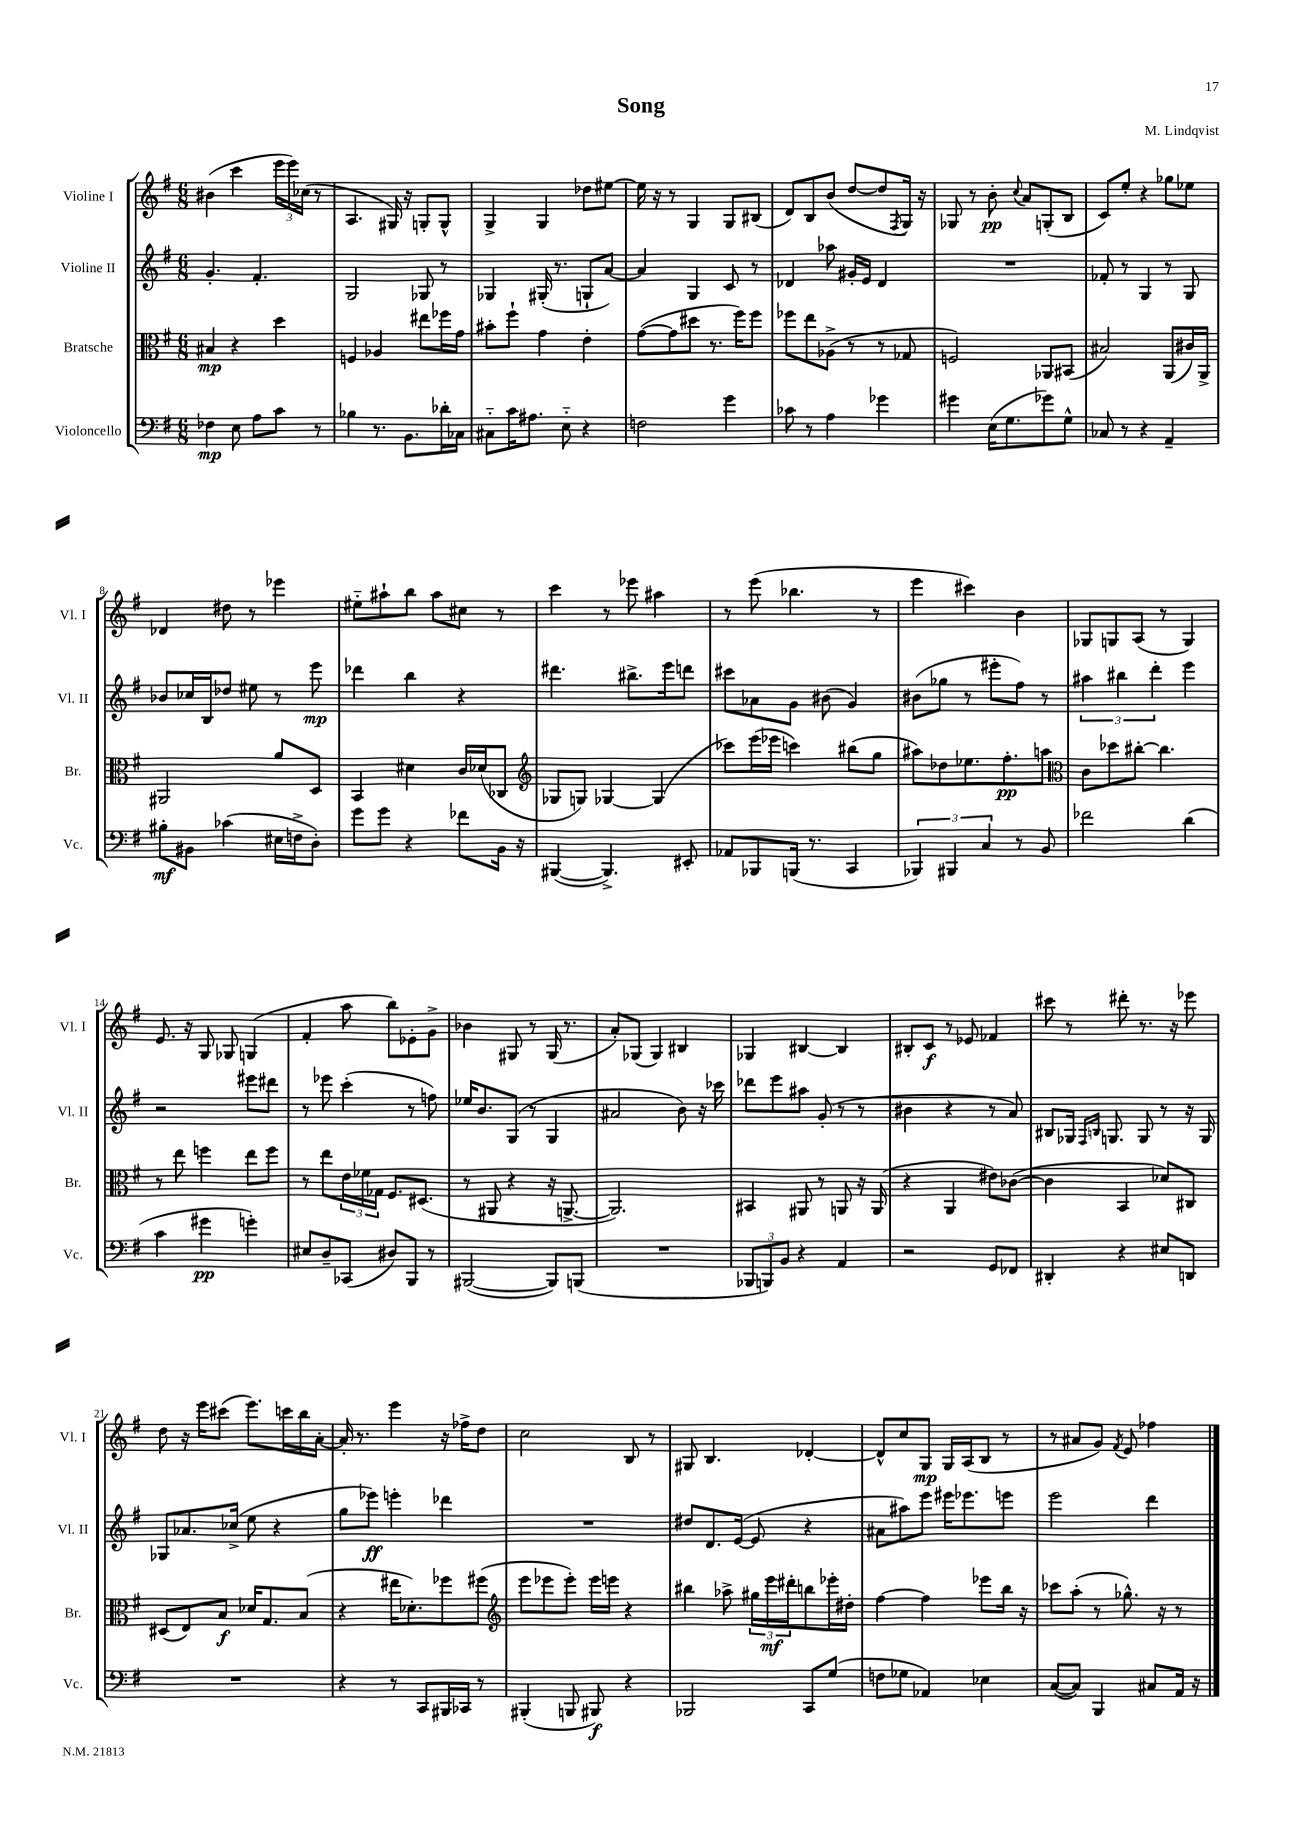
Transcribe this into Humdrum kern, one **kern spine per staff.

**kern	**dynam	**kern	**dynam	**kern	**dynam	**kern	**dynam
*part4	*part4	*part3	*part3	*part2	*part2	*part1	*part1
*staff4	*staff4	*staff3	*staff3	*staff2	*staff2	*staff1	*staff1
*I"Violoncello	*	*I"Bratsche	*	*I"Violine II	*	*I"Violine I	*
*I'Vc.	*	*I'Br.	*	*I'Vl. II	*	*I'Vl. I	*
*clefF4	*	*clefC3	*	*clefG2	*	*clefG2	*
*k[f#]	*	*k[f#]	*	*k[f#]	*	*k[f#]	*
*M6/8	*	*M6/8	*	*M6/8	*	*M6/8	*
=1	=1	=1	=1	=1	=1	=1	=1
4F-X\	mp	4B#X/	mp	4.g'/	.	(4b#X\	.
8E\	.	4r	.	.	.	4ccc\	.
8A\L	.	.	.	4.f#'/	.	.	.
8c\J	.	4dd\	.	.	.	24eee\LL	.
.	.	.	.	.	.	24eee\)	.
.	.	.	.	.	.	(24cc-X\JJ	.
8r	.	.	.	.	.	8r	.
=2	=2	=2	=2	=2	=2	=2	=2
4B-X\	.	4Fn/	.	2G/	.	4.A/	.
8.r	.	4A-X/	.	.	.	.	.
.	.	.	.	.	.	16G#X/)	.
8.BB\L	.	.	.	.	.	16r	.
.	.	8ee#X\L	.	8G-X/	.	8Gn'/L	.
16d-X'\L	.	16ff-X\L	.	8r	.	8G^^/J	.
16C-X\JJ	.	16g\JJ	.	.	.	.	.
=3	=3	=3	=3	=3	=3	=3	=3
8C#X\L	.	8b#X'\L	.	4G-X/	.	4G^/	.
16c\K	.	8ff#`\J	.	.	.	.	.
8.A#X\J	.	.	.	.	.	.	.
.	.	4g\	.	(16G#X'/	.	4G/	.
.	.	.	.	8.r	.	.	.
8E\	.	.	.	.	.	.	.
4r	.	4e'\	.	8Gn`/L	.	8dd-X\L	.
.	.	.	.	[8a/J)	.	[8ee#X\J	.
=4	=4	=4	=4	=4	=4	=4	=4
2Fn\	.	([8g\L	.	4a/]	.	16ee#\]	.
.	.	.	.	.	.	16r	.
.	.	8g\]	.	.	.	8r	.
.	.	8dd#X\J	.	4G/	.	4G/	.
.	.	8.r	.	.	.	.	.
4g\	.	.	.	8c/	.	8G/L	.
.	.	16ff#\KL)	.	.	.	.	.
.	.	8ff#\J	.	8r	.	(8B#X/J	.
=5	=5	=5	=5	=5	=5	=5	=5
8c-X\	.	8ff-X\L	.	4d-X/	.	8d/L)	.
8r	.	8ee\	.	.	.	8B/	.
4A\	.	(8A-X^\J	.	8aa-X\	.	(8b/J	.
.	.	8r	.	16g#X'/LL	.	[8dd/L	.
.	.	.	.	16e/JJ	.	.	.
4g-X\	.	8r	.	4d-/	.	8dd/]	.
.	.	.	.	.	.	8qF#/	.
.	.	8G-X/	.	.	.	16G/Jk)	.
.	.	.	.	.	.	16r	.
=6	=6	=6	=6	=6	=6	=6	=6
4g#X\	.	2Fn/)	.	2.r	.	8G-X/	.
.	.	.	.	.	.	8r	.
(16E\KL	.	.	.	.	.	8b'\	pp
8.G\	.	.	.	.	.	.	.
.	.	.	.	.	.	8qqcc/	.
.	.	.	.	.	.	8a/L	.
8g-X\)	.	8AA-X/L	.	.	.	(8Gn'/	.
8G^^\J	.	(8BB#X/J	.	.	.	8B/J	.
=7	=7	=7	=7	=7	=7	=7	=7
8C-X/	.	2B#X/)	.	8f-X'/	.	8c/L)	.
8r	.	.	.	8r	.	8ee'/J	.
4r	.	.	.	4G/	.	4r	.
4AA~/	.	(8AA/L	.	8r	.	8gg-X\L	.
.	.	16c#X/L)	.	8G/	.	8ee-X\J	.
.	.	16AA^/JJ	.	.	.	.	.
!!LO:LB:g=z
=8	=8	=8	=8	=8	=8	=8	=8
8B#X'\L	mf	2AA#X/	.	8b-X/L	.	4d-X/	.
8BB#X\J	.	.	.	16cc-X/L	.	.	.
.	.	.	.	16B/J	.	.	.
(4c-X\	.	.	.	8dd-X/J	.	8dd#X\	.
.	.	.	.	8ee#X\	.	8r	.
16E#X\LL	.	8a/L	.	8r	.	4eee-X\	.
16Fn^\J	.	.	.	.	.	.	.
8D'\J)	.	8D/J	.	8eee\	mp	.	.
=9	=9	=9	=9	=9	=9	=9	=9
8g\L	.	4BB/	.	4ddd-X\	.	8ee#X\L	.
8g\J	.	.	.	.	.	8aa#X`\	.
4r	.	4d#X\	.	4bb\	.	8bb\J	.
.	.	.	.	.	.	8aa#\L	.
8f-X\L	.	16c/LL	.	4r	.	8cc#X\J	.
.	.	(16d-X/J	.	.	.	.	.
16BB\Jk	.	8C-X/J	.	.	.	8r	.
16r	.	.	.	.	.	.	.
=10	=10	=10	=10	=10	=10	=10	=10
*	*	*clefG2	*	*	*	*	*
([4BBB#X/	.	8G-X/L	.	4.ddd#X\	.	4ccc\	.
.	.	8Gn/J)	.	.	.	.	.
4.BBB#^/])	.	[4G-X/	.	.	.	8r	.
.	.	.	.	8.bb#X^\L	.	8eee-X\	.
.	.	(4G-/]	.	.	.	4aa#X\	.
.	.	.	.	16eee\k	.	.	.
8EE#X'/	.	.	.	8dddn\J	.	.	.
=11	=11	=11	=11	=11	=11	=11	=11
8AA-X/L	.	8ccc-X\L)	.	8ccc#X\L	.	8r	.
8BBB-X/	.	(16eee\L	.	8a-X\	.	(8eee\	.
.	.	16eee-X\JJ	.	.	.	.	.
(16BBBn/Jk	.	4cccn\)	.	8g\J	.	4.bb-X\	.
8.r	.	.	.	.	.	.	.
.	.	.	.	(8b#X\	.	.	.
4CC/	.	(8bb#X\L	.	4g/)	.	.	.
.	.	8gg\J	.	.	.	8r	.
=12	=12	=12	=12	=12	=12	=12	=12
6BBB-X/)	.	8aa#X\L)	.	(8b#X\L	.	4eee\	.
.	.	8dd-X\	.	8gg-X\J	.	.	.
6BBB#X/	.	.	.	.	.	.	.
.	.	8.ee-X\	.	8r	.	4ccc#X\)	.
6C/	.	.	.	.	.	.	.
.	.	.	.	8eee#X'\L	.	.	.
.	.	8.ff#'\	pp	.	.	.	.
8r	.	.	.	8ff#\J)	.	4b\	.
8BB/	.	8aan\J	.	8r	.	.	.
=13	=13	=13	=13	=13	=13	=13	=13
*	*	*clefC3	*	*	*	*	*
2f-X\	.	8c\L	.	6aa#X\	.	8G-X/L	.
.	.	8dd-X\	.	.	.	8Gn/	.
.	.	.	.	6bb#X\	.	.	.
.	.	[8cc#X'\J	.	.	.	(8A/J	.
.	.	.	.	6ddd'\	.	.	.
.	.	4.cc#\]	.	.	.	8r	.
(4d\	.	.	.	4eee\	.	4G/)	.
!!LO:LB:g=z
=14	=14	=14	=14	=14	=14	=14	=14
4c\	.	8r	.	2r	.	8.e/	.
.	.	8ee\	.	.	.	.	.
.	.	.	.	.	.	16r	.
4g#X\	pp	4ffn\	.	.	.	8G/	.
.	.	.	.	.	.	8G-X/	.
4gn'\)	.	8ee\L	.	8eee#X\L	.	(4Gn/	.
.	.	8ff\J	.	8ddd#X\J	.	.	.
=15	=15	=15	=15	=15	=15	=15	=15
8E#X/L	.	8r	.	8r	.	4f#'/	.
8D~/	.	8ee\L	.	8eee-X\	.	.	.
(8CC-X/J	.	24e\L	.	(4ccc'\	.	8aa\	.
.	.	24f-X\	.	.	.	.	.
.	.	24G-X\JJ	.	.	.	.	.
8D#X/L)	.	8.F#/L	.	.	.	8bb\L)	.
8BBB/J	.	.	.	8r	.	8e-X'\	.
.	.	(8.D#X/J	.	.	.	.	.
8r	.	.	.	8ffn\)	.	8g^\J	.
=16	=16	=16	=16	=16	=16	=16	=16
([2BBB#X/	.	8r	.	16ee-X/KL	.	4b-X\	.
.	.	.	.	8.b/	.	.	.
.	.	8AA#X/	.	.	.	.	.
.	.	4r	.	(8G/J	.	8G#X/	.
.	.	.	.	8r	.	8r	.
8BBB#/L])	.	16r	.	4G/	.	(16G#/	.
.	.	[8.AAn^/	.	.	.	8.r	.
(8BBBn/J	.	.	.	.	.	.	.
=17	=17	=17	=17	=17	=17	=17	=17
2.r	.	2.AA/])	.	2a#X/	.	8a'/L)	.
.	.	.	.	.	.	(8G-X/J	.
.	.	.	.	.	.	4G-/)	.
.	.	.	.	8b\)	.	4B#X/	.
.	.	.	.	16r	.	.	.
.	.	.	.	16ccc-X\	.	.	.
=18	=18	=18	=18	=18	=18	=18	=18
12BBB-X/L	.	4BB#X/	.	8ddd-X\L	.	4G-X/	.
12BBBn/)	.	.	.	.	.	.	.
.	.	.	.	8eee\	.	.	.
12BB/J	.	.	.	.	.	.	.
4r	.	8AA#X/	.	8aa#X\J	.	[4B#X/	.
.	.	8r	.	(8g'/	.	.	.
4AA/	.	8AAn/	.	8r	.	4B#/]	.
.	.	16r	.	8r	.	.	.
.	.	(16AA/	.	.	.	.	.
=19	=19	=19	=19	=19	=19	=19	=19
2r	.	4r	.	4b#X\	.	8B#X'/L	.
.	.	.	.	.	.	8c/J	f
.	.	4AA/	.	4r	.	8r	.
.	.	.	.	.	.	8e-X/	.
8GG/L	.	8e#X\L)	.	8r	.	4f-X/	.
8FF-X/J	.	([8c-X\J	.	8a/)	.	.	.
=20	=20	=20	=20	=20	=20	=20	=20
4DD#X'/	.	4c-\]	.	8B#X/L	.	8ccc#X\	.
.	.	.	.	16G-X/Jk	.	8r	.
.	.	.	.	16qqF#/LL	.	.	.
.	.	.	.	16qqBn/JJ	.	.	.
.	.	.	.	8.Gn/	.	.	.
4r	.	4BB/	.	.	.	8ddd#X'\	.
.	.	.	.	8G/	.	8.r	.
8E#X/L	.	8d-X/L)	.	8r	.	.	.
.	.	.	.	.	.	16r	.
8DDn/J	.	8C#X/J	.	16r	.	8eee-X\	.
.	.	.	.	16G/	.	.	.
!!LO:LB:g=z
=21	=21	=21	=21	=21	=21	=21	=21
2.r	.	(8D#X/L	.	8G-X/L	.	8dd\	.
.	.	8E/)	.	8.a-X/	.	16r	.
.	.	.	.	.	.	16eee\KL	.
.	.	8B/J	f	.	.	(8ccc#X\J	.
.	.	.	.	(16cc-X^/Jk	.	.	.
.	.	16d-X/KL	.	8ee\	.	8.eee\L)	.
.	.	8.G/	.	.	.	.	.
.	.	.	.	4r	.	.	.
.	.	.	.	.	.	16cccn\L	.
.	.	(8B/J	.	.	.	16bb\	.
.	.	.	.	.	.	[16a'\JJ	.
=22	=22	=22	=22	=22	=22	=22	=22
4r	.	4r	.	8gg\L	.	16a'/]	.
.	.	.	.	.	.	8.r	.
.	.	.	.	8eee-X\J)	ff	.	.
8r	.	16ee#X\KL	.	4eeen'\	.	4eee\	.
.	.	8.d-X'\)	.	.	.	.	.
8CC/L	.	.	.	.	.	.	.
16BBB#X/L	.	8ff-X\	.	4ddd-X\	.	16r	.
16CC-X/JJ	.	.	.	.	.	16ff-X^\KL	.
8r	.	(8ff#X\J	.	.	.	8dd\J	.
=23	=23	=23	=23	=23	=23	=23	=23
*	*	*clefG2	*	*	*	*	*
(4BBB#X'/	.	8eee\L	.	2.r	.	2cc\	.
.	.	8eee-X\	.	.	.	.	.
8BBBn/	.	8eee-'\J)	.	.	.	.	.
8BBB#X/)	f	16eee-\LL	.	.	.	.	.
.	.	16eeen\JJ	.	.	.	.	.
4r	.	4r	.	.	.	8B/	.
.	.	.	.	.	.	8r	.
=24	=24	=24	=24	=24	=24	=24	=24
2BBB-X/	.	4bb#X\	.	8dd#X/L	.	8G#X/	.
.	.	.	.	8.d/	.	4.B/	.
.	.	8aa-X^\	.	.	.	.	.
.	.	.	.	([16e/Jk	.	.	.
.	.	24gg#X\LL	.	8e/]	.	.	.
.	.	24eee\	mf	.	.	.	.
.	.	24ddd#X'\J	.	.	.	.	.
8CC/L	.	8bbn\	.	4r	.	[4d-X'/	.
(8G/J	.	16eee-X'\L	.	.	.	.	.
.	.	16dd#X'\JJ	.	.	.	.	.
=25	=25	=25	=25	=25	=25	=25	=25
8Fn\L	.	[4ff#\	.	8a#X\L	.	8d-^^/L]	.
8G-X\J	.	.	.	8aa#X\)	.	8cc/	.
4AA-X/)	.	4ff#\]	.	8eee\J	.	8G/J	mp
.	.	.	.	16eee#X\KL	.	16G/LL	.
.	.	.	.	8.eee-X\	.	(16A/J	.
4E-X\	.	8eee-X\L	.	.	.	8B/J	.
.	.	16bb\Jk	.	8eeen\J	.	8r	.
.	.	16r	.	.	.	.	.
=26	=26	=26	=26	=26	=26	=26	=26
([8C/L	.	8ccc-X\L	.	2eee\	.	8r	.
8C/J])	.	(8aa'\J	.	.	.	8a#X/L	.
4BBB/	.	8r	.	.	.	8g/J)	.
.	.	.	.	.	.	8qf#/	.
.	.	8.gg-X^^\)	.	.	.	8e/	.
8C#X/L	.	.	.	4ddd\	.	4ff-X\	.
.	.	16r	.	.	.	.	.
16AA/Jk	.	8r	.	.	.	.	.
16r	.	.	.	.	.	.	.
==	==	==	==	==	==	==	==
*-	*-	*-	*-	*-	*-	*-	*-
